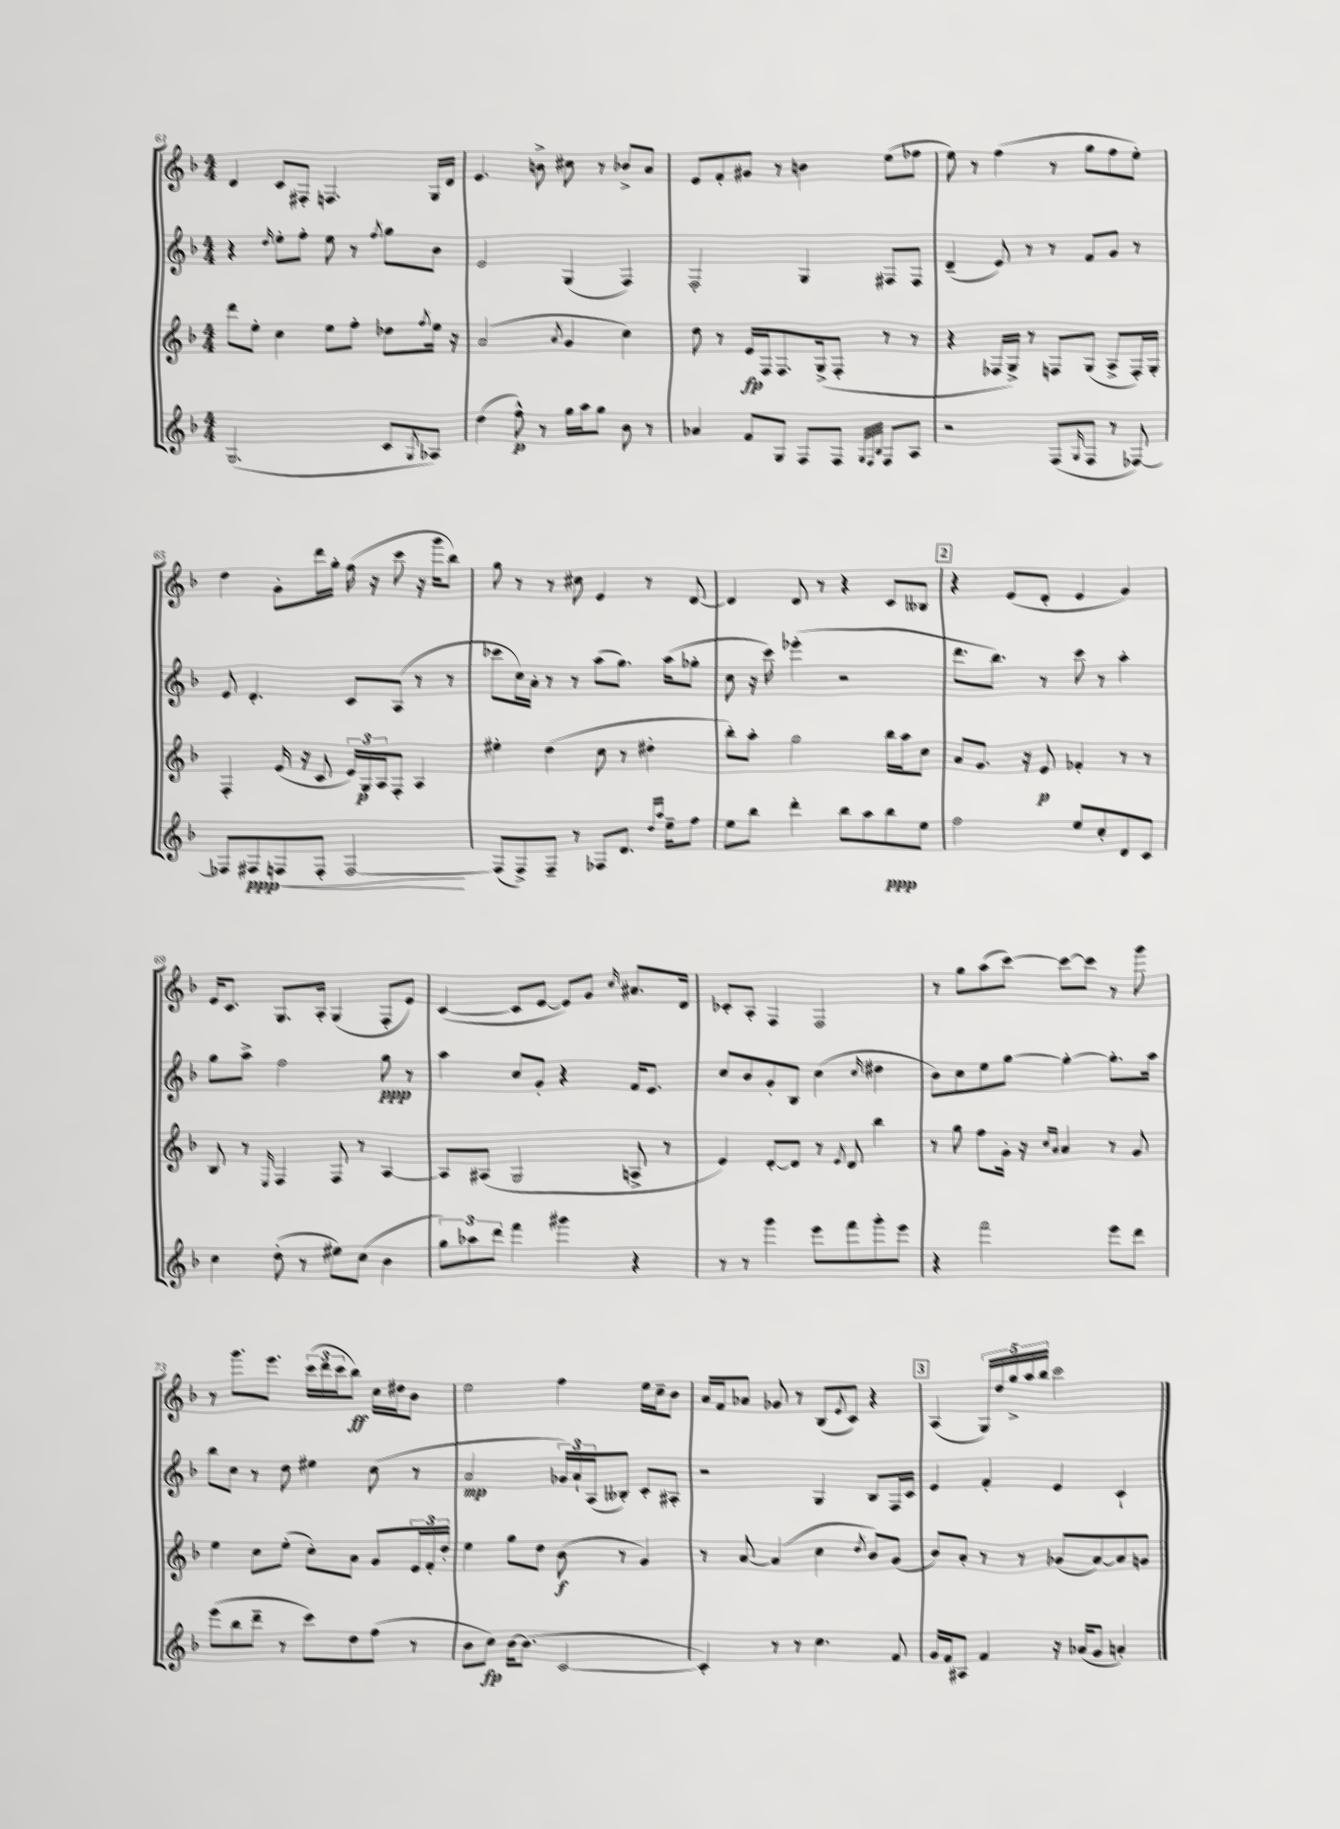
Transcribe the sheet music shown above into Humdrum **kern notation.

**kern	**dynam	**kern	**dynam	**kern	**dynam	**kern	**dynam
*part4	*part4	*part3	*part3	*part2	*part2	*part1	*part1
*staff4	*staff4	*staff3	*staff3	*staff2	*staff2	*staff1	*staff1
*clefG2	*	*clefG2	*	*clefG2	*	*clefG2	*
*k[b-]	*	*k[b-]	*	*k[b-]	*	*k[b-]	*
*M4/4	*	*M4/4	*	*M4/4	*	*M4/4	*
=61	=61	=61	=61	=61	=61	=61	=61
(2.G/	.	8ddd\L	.	4r	.	4d/	.
.	.	8ee'\J	.	.	.	.	.
.	.	.	.	16qqdd/	.	.	.
.	.	4cc\	.	8ee'\L	.	8c/L	.
.	.	.	.	8ff'\J	.	8F#X'/J	.
.	.	8ee\L	.	8ee\	.	4.Fn/	.
.	.	8ff'\J	.	8r	.	.	.
.	.	.	.	8qff/	.	.	.
8c/L	.	8dd-X\L	.	8gg\L	.	.	.
8qG/	.	8qff/	.	.	.	.	.
8A-X/J)	.	16ee\Jk	.	8b-\J	.	16G/LL	.
.	.	16r	.	.	.	16d/JJ	.
=62	=62	=62	=62	=62	=62	=62	=62
(4dd\	.	(2a/	.	2e/	.	4.e/	.
8ff^^\)	p	.	.	.	.	.	.
8r	.	.	.	.	.	8bn^\	.
.	.	8qa/	.	.	.	.	.
16gg\LL	.	4g/	.	(4G/	.	8cc#X\	.
16aa\J	.	.	.	.	.	.	.
8gg\J	.	.	.	.	.	8r	.
8b-\	.	4cc\)	.	4F/)	.	8b-X^/L	.
8r	.	.	.	.	.	8a/J	.
=63	=63	=63	=63	=63	=63	=63	=63
4a-X/	.	8dd\	.	2F'/	.	8e/L	.
.	.	8r	.	.	.	8f'/	.
8f/L	.	16e/LL	fp	.	.	8g#X/J	.
.	.	16F/J	.	.	.	.	.
8G/J	.	8.F/	.	.	.	8r	.
8F/L	.	.	.	4G/	.	4bn\	.
.	.	(16G^/k	.	.	.	.	.
8F/J	.	8F'/J	.	.	.	.	.
32qqG/LLL	.	.	.	.	.	.	.
32qqF/	.	.	.	.	.	.	.
32qqB-/JJJ	.	.	.	.	.	.	.
8F/L	.	8r	.	8F#X/L	.	(8ee\L	.
8A/J	.	8r	.	8F#/J	.	8ff-X\J	.
=64	=64	=64	=64	=64	=64	=64	=64
2r	.	4r	.	(4d~/	.	8ee\)	.
.	.	.	.	.	.	8r	.
.	.	16F-X/LL	.	8e/)	.	(4ff\	.
.	.	16G^/JJ)	.	.	.	.	.
.	.	8r	.	8r	.	.	.
(8F/L	.	8Fn/L	.	8r	.	8r	.
16qqG/	.	.	.	.	.	.	.
8F/J	.	(8G/J	.	8f/L	.	8gg\L	.
8r	.	8A^/L	.	8g/J	.	8ff\	.
[8F-X/)	.	16F'/L)	.	8r	.	8ee'\J)	.
.	.	16G'/JJ	.	.	.	.	.
!!LO:LB:g=z
=65	=65	=65	=65	=65	=65	=65	=65
8F-X/L]	.	4F'/	.	8e/	.	4dd\	.
!	!LO:HP:b	!	!	!	!	!	!
8F#X/	< ppp	.	.	4.d'/	.	.	.
8Fn/	.	(16e/	.	.	.	8g'\L	.
.	.	16r	.	.	.	.	.
8F'/J	.	8c/	.	.	.	16ddd\L	.
.	.	.	.	.	.	16gg'\JJ	.
[2F/	.	24e/LL)	.	8c/L	.	(16ff\	.
.	.	24G/	p	.	.	.	.
.	.	.	.	.	.	16r	.
.	.	24A/J	.	.	.	.	.
.	.	8F'/J	.	(8A/J	.	8ccc\	.
.	.	4A/	.	8r	.	16r	.
.	.	.	.	.	.	16ggg\KL	.
.	.	.	.	8r	.	8bb-\J)	.
.	[	.	.	.	.	.	.
=66	=66	=66	=66	=66	=66	=66	=66
(8F/L]	.	4ee#X'\	.	8ccc-X\L	.	8gg\	.
8F^/)	.	.	.	16cc\L)	.	8r	.
.	.	.	.	16a'\JJ	.	.	.
8F~/J	.	(4dd\	.	8r	.	8r	.
8r	.	.	.	8r	.	8cc#X\	.
8F-X/L	.	8cc\	.	(8aa\L	.	4e/	.
8.d/J	.	8r	.	8.gg\J)	.	.	.
.	.	4dd#X'\	.	.	.	8r	.
16qqdd/LL	.	.	.	.	.	.	.
16qqaa/JJ	.	.	.	.	.	.	.
16ee~\KL	.	.	.	(16aa\KL	.	.	.
8ff\J	.	.	.	8gg-X'\J	.	[8d/	.
=67	=67	=67	=67	=67	=67	=67	=67
8ee\L	.	8bb-'\L)	.	8cc\	.	4d/]	.
8bb-\J	.	8aa'\J	.	16r	.	.	.
.	.	.	.	16ccc\)	.	.	.
4ddd'\	.	2gg\	.	(4eee-X'\	.	8d/	.
.	.	.	.	.	.	8r	.
8bb-\L	.	.	.	2r	.	4r	.
8aa\	.	.	.	.	.	.	.
8bb-\	ppp	16bb-\LL	.	.	.	8c/L	.
.	.	16aa\J	.	.	.	.	.
8ee\J	.	8cc\J	.	.	.	8B--X/J	.
!!LO:REH:place=s1:t=2
=68	=68	=68	=68	=68	=68	=68	=68
2ff\	.	8a/L	.	8.ddd\L	.	4r	.
.	.	8.g/J	.	.	.	.	.
.	.	.	.	8.bb-\J)	.	.	.
.	.	.	.	.	.	(8e/L	.
.	.	16r	.	.	.	.	.
.	.	8e/	p	8r	.	8d'/J	.
8ee/L	.	4f-X'/	.	8ccc\	.	4e/	.
8cc'/	.	.	.	8r	.	.	.
8d/	.	8r	.	4aa'\	.	4g/)	.
8c/J	.	8r	.	.	.	.	.
!!LO:LB:g=z
=69	=69	=69	=69	=69	=69	=69	=69
4cc\	.	8B-/	.	8gg\L	.	16e/KL	.
.	.	.	.	.	.	8.c/J	.
.	.	8r	.	8aa^\J	.	.	.
.	.	16qqE/	.	.	.	.	.
(8dd'\	.	4F/	.	2ff\	.	8.G/L	.
8r	.	.	.	.	.	.	.
.	.	.	.	.	.	16A'/Jk	.
8ee#X\L)	.	8F/	.	.	.	(4G/	.
(8cc\J	.	8r	.	.	.	.	.
4b-\	.	[4A/	.	8gg\	ppp	8F'/L	.
.	.	.	.	8r	.	8e/J)	.
=70	=70	=70	=70	=70	=70	=70	=70
12gg\L)	.	8A/L]	.	4aa\	.	([4c/	.
12aa-X\	.	.	.	.	.	.	.
.	.	(8A#X/J	.	.	.	.	.
12ddd\J	.	.	.	.	.	.	.
4fff\	.	2G/	.	8cc/L	.	8c/L]	.
.	.	.	.	8g'/J	.	[8e/J	.
4ggg#X\	.	.	.	4r	.	8e/L])	.
.	.	.	.	.	.	8g/J	.
.	.	.	.	.	.	16qqcc/	.
4r	.	8An^/	.	16f/KL	.	8.a#X/L	.
.	.	.	.	8.e/J	.	.	.
.	.	8r	.	.	.	.	.
.	.	.	.	.	.	16d/Jk	.
=71	=71	=71	=71	=71	=71	=71	=71
8r	.	4e/)	.	8cc/L	.	8c-X'/L	.
8r	.	.	.	8b-/	.	8A'/J	.
4ggg\	.	[8d'/L	.	8g'/	.	4F/	.
.	.	8d/J]	.	8B-/J	.	.	.
8eee\L	.	8r	.	(4cc\	.	2F/	.
.	.	8qe/	.	.	.	.	.
8fff\	.	8d/	.	.	.	.	.
.	.	.	.	16qqcc/	.	.	.
8ggg'\	.	4bb-\	.	4dd#X\	.	.	.
8eee\J	.	.	.	.	.	.	.
=72	=72	=72	=72	=72	=72	=72	=72
4r	.	8r	.	8b-\L)	.	8r	.
.	.	8gg\	.	8cc\	.	8gg\L	.
2fff\	.	8ff\L	.	8ee\	.	(8aa\	.
.	.	16g'\Jk	.	[8gg\J	.	[8ccc\J)	.
.	.	16r	.	.	.	.	.
.	.	16qqcc/LL	.	.	.	.	.
.	.	16qqa/JJ	.	.	.	.	.
.	.	4a/	.	4gg'\_	.	8ccc\L_	.
.	.	.	.	.	.	8ccc\J]	.
8eee\L	.	8r	.	8.gg'\L]	.	8r	.
8ddd\J	.	8g/	.	.	.	8ggg\	.
.	.	.	.	16aa\Jk	.	.	.
!!LO:LB:g=z
=73	=73	=73	=73	=73	=73	=73	=73
(8eee\L	.	4ee\	.	8bb-\L	.	8r	.
8bb-\	.	.	.	8cc\J	.	8.ggg\L	.
8ddd~\J	.	8cc\L	.	8r	.	.	.
.	.	.	.	.	.	8.eee\J	.
8r	.	(8ee'\J	.	8dd\	.	.	.
8ccc\L)	.	8cc'\L)	.	4ee#X\	.	(24ccc\LL	.
.	.	.	.	.	.	24ddd\	.
.	.	.	.	.	.	24ccc\J	.
8dd\	.	8a\J	.	.	.	8bb-\J)	ff
(8ff\J	.	8g/L	.	(8cc\	.	16cc\LL	.
.	.	.	.	.	.	16dd#X\J	.
8r	.	24e/L	.	8r	.	8b-\J	.
.	.	24f'/	.	.	.	.	.
.	.	24dd'/JJ	.	.	.	.	.
=74	=74	=74	=74	=74	=74	=74	=74
8b-\L	.	4ee\	.	2a/	mp	2ee\	.
8cc\J)	fp	.	.	.	.	.	.
[16b-\KL	.	8gg\L	.	.	.	.	.
(8.b-\J]	.	.	.	.	.	.	.
.	.	8dd\J	.	.	.	.	.
[2c/	.	(8b-\	f	24g-X/LL)	.	4ff\	.
.	.	.	.	24a`/	.	.	.
.	.	.	.	(24A/J	.	.	.
.	.	8r	.	8B--X'/J)	.	.	.
.	.	4g/)	.	8c'/L	.	16ee\LL	.
.	.	.	.	.	.	16cc~\J	.
.	.	.	.	8A#X'/J	.	8b-\J	.
=75	=75	=75	=75	=75	=75	=75	=75
4c'/])	.	8r	.	2r	.	16a/LL	.
.	.	.	.	.	.	16f/J	.
.	.	[8a/	.	.	.	8a-X/J	.
8r	.	(4a/]	.	.	.	8g-X/	.
8r	.	.	.	.	.	8r	.
4.cc\	.	4cc\	.	4G/	.	(8B-/L	.
.	.	.	.	.	.	8qe/	.
.	.	.	.	.	.	8c/J)	.
.	.	8qdd/	.	.	.	.	.
.	.	8b-/L)	.	8B-/L	.	4r	.
8f/	.	(8g/J	.	16F/L	.	.	.
.	.	.	.	16c/JJ	.	.	.
!!LO:REH:place=s1:t=3
=76	=76	=76	=76	=76	=76	=76	=76
16g/LL	.	8b-/L)	.	4e/	.	(4A/	.
16f/J	.	.	.	.	.	.	.
8A#X/J	.	8a'/J	.	.	.	.	.
4f/	.	8r	.	4f'/	.	20G/LL)	.
.	.	.	.	.	.	20dd/	.
.	.	.	.	.	.	20gg^/	.
.	.	8r	.	.	.	.	.
.	.	.	.	.	.	20aa/	.
.	.	.	.	.	.	20bb-/JJ	.
16r	.	(8g-X/L	.	4e/	.	2ccc\	.
(16a-X/KL	.	.	.	.	.	.	.
8g/J	.	[8a/)	.	.	.	.	.
4an'/)	.	8a/]	.	4c`/	.	.	.
.	.	8gn/J	.	.	.	.	.
==	==	==	==	==	==	==	==
*-	*-	*-	*-	*-	*-	*-	*-
